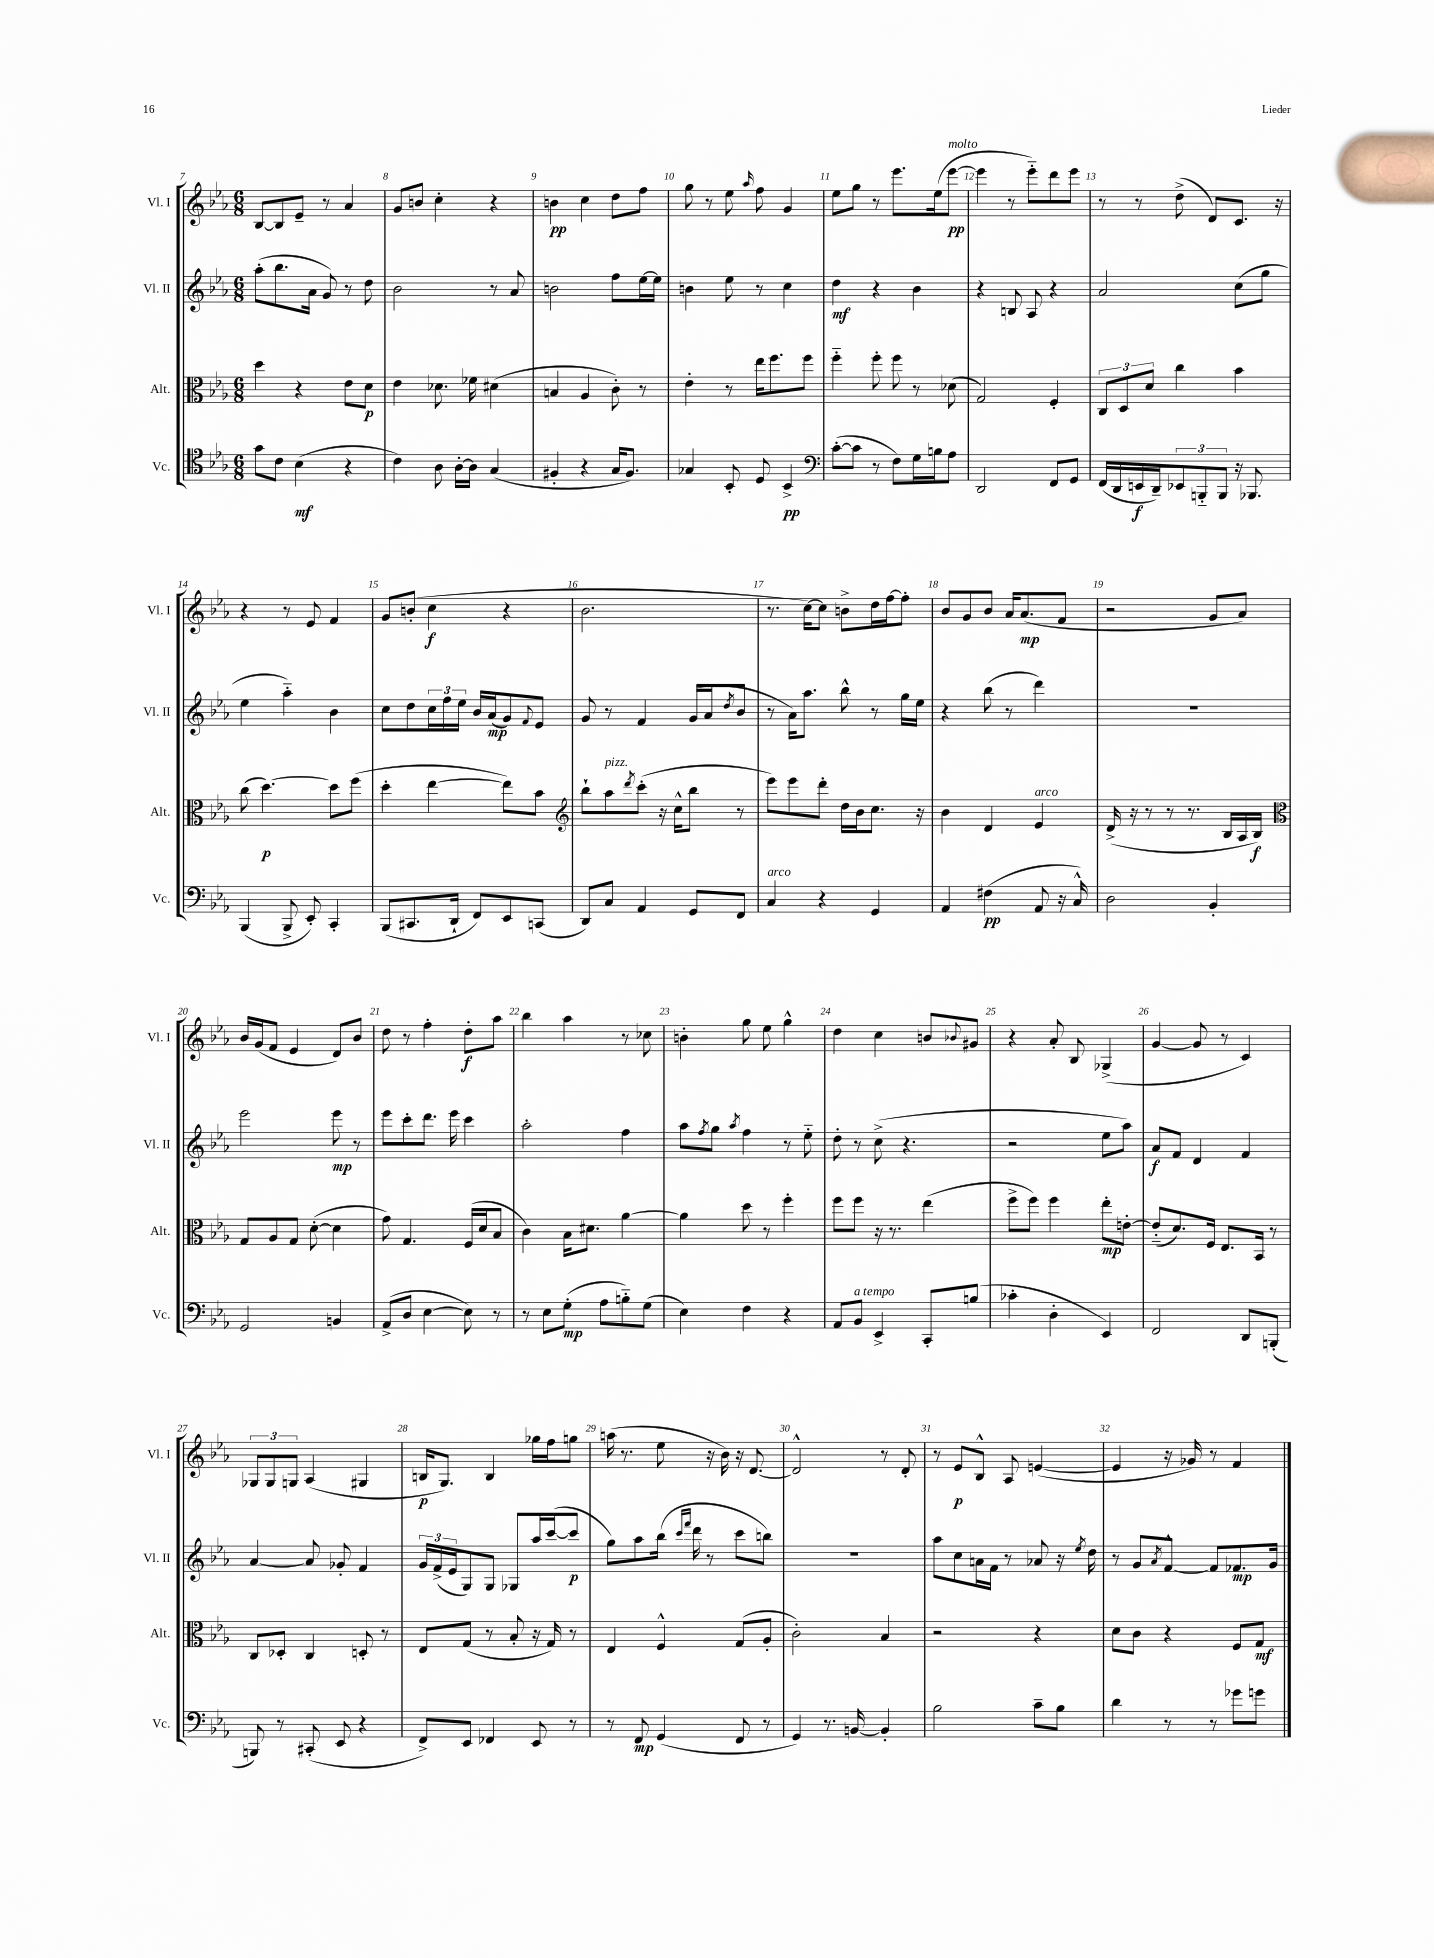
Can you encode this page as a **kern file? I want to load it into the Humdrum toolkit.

**kern	**kern	**kern	**kern
*staff4	*staff3	*staff2	*staff1
*clefC4	*clefC3	*clefG2	*clefG2
*k[b-e-a-]	*k[b-e-a-]	*k[b-e-a-]	*k[b-e-a-]
*M6/8	*M6/8	*M6/8	*M6/8
8g	4dd	(8aa-'	[8B-
8c	.	8.bb-	8B-]
(4B-	4r	.	8e-~
.	.	16a-	.
.	.	8g)	8r
4r	8e-	8r	4a-
.	8d	8dd	.
=	=	=	=
4c)	4e-	2b-	8g
.	.	.	8b
8A-	8.d-	.	4cc'
[16A-'	.	.	.
16A-]	16f-	.	.
(4G	(4d#	8r	4r
.	.	8a-	.
=	=	=	=
4F#'	4B	2b	4b
4r	4A-	.	4cc
16G	8c')	8ff	8dd
8.F#)	.	.	.
.	8r	[16ee-	8ff
.	.	16ee-]	.
=	=	=	=
4G-	4e-'	4b	8gg
.	.	.	8r
8BB-'	8r	8ee-	8ee-
.	.	.	16qqaa-
8D	16ee-	8r	8ff
.	8.ff	.	.
4BB-^	.	4cc	4g
.	8ff	.	.
=	=	=	=
*clefF4	*	*	*
([8c'	4ff'~	4dd	8ee-
8c]	.	.	8gg
8r	8ff'	4r	8r
8F)	8ff	.	8.eee-
16G	8r	4b-	.
16B	.	.	(16ee-
8A-	(8d-	.	[8eee-
=	=	=	=
2DD	2G)	4r	4eee-]
.	.	8B	8r
.	.	8A-	8eee-'~)
8FF	4F'	4r	8ddd
8GG	.	.	8eee-
=	=	=	=
(16FF	12C	2a-	8r
16DD	.	.	.
.	12D	.	.
16EE	.	.	8r
.	12d	.	.
16DD~)	.	.	.
12EE-	4cc	.	(8dd^
12BBB'~	.	.	.
.	.	.	8d)
12BBB	.	.	.
16r	4b-	(8cc	8.c
8.BBB-	.	.	.
.	.	8gg	.
.	.	.	16r
=	=	=	=
(4BBB-	(8cc	4ee-	4r
.	[4.dd)	.	.
8BBB-^	.	4aa-'~)	8r
8EE-')	.	.	8e-
4CC'	8dd]	4b-	4f
.	(8ff	.	.
=	=	=	=
(8BBB-	4dd'	8cc	8g
8.CC#	.	8dd	(8b'
.	[4ee-	24cc	4cc
.	.	24ff	.
16DD`	.	.	.
.	.	24ee-	.
8FF)	.	16b-	.
.	.	(16a-	.
8EE-	8ee-])	8g)	4r
.	.	8qqf	.
(8CC	8b-	8e-	.
=	=	=	=
*	*clefG2	*	*
8DD)	8bb-`	8g	2.b-
8C	8aa-	8r	.
.	8qddd	.	.
4AA-	(8ccc'	4f	.
.	16r	.	.
.	16cc^^	.	.
8GG	8bb-	(16g	.
.	.	16a-	.
.	.	8qdd	.
8FF	8r	8b-	.
=	=	=	=
4C	8eee-)	8r	8.r
.	8eee-	16a-)	.
.	.	8.aa-	[16cc)
4r	8ddd'	.	8cc]
.	16dd	8bb-^^	8b^
.	16b-	.	.
4GG	8.cc	8r	16dd
.	.	.	[16ff
.	.	16gg	8ff']
.	16r	16ee-	.
=	=	=	=
4AA-	4b-	4r	8b-
.	.	.	8g
(4F#	4d	(8bb-	8b-
.	.	8r	16a-
.	.	.	(8.a-
8AA-	4e-	4ddd)	.
16r	.	.	8f
16C^^)	.	.	.
=	=	=	=
2D	(16d^	2.r	2r
.	16r	.	.
.	8r	.	.
.	8r	.	.
.	8.r	.	.
4BB-'	.	.	8g
.	16B-	.	.
.	16A-	.	8a-)
.	16B-)	.	.
=	=	=	=
*	*clefC3	*	*
2GG	8G	2eee-	16b-
.	.	.	(16g
.	8A-	.	8f
.	8G	.	4e-
.	([8d'	.	.
4BB	4d]	8eee-	8d)
.	.	8r	8b-
=	=	=	=
(8AA-^	8g)	8eee-	8dd
8D	4.G	8ccc'	8r
[4E-	.	8.ddd	4ff'
.	.	16eee-	.
8E-])	(16F	4ccc	8dd'
.	16d	.	.
8r	8B-	.	8aa-
=	=	=	=
8r	4c)	2aa-'	4bb-
8E-	.	.	.
(8G'	16B-	.	4aa-
.	8.d#	.	.
8A-	.	.	.
8B'~)	[4a-	4ff	8r
(8G	.	.	8cc-
=	=	=	=
4E-)	4a-]	8aa-	4b'
.	.	8qff	.
.	.	8gg	.
.	.	8qaa-	.
4F	8dd	4ff	8gg
.	8r	.	8ee-
4r	4ff'	8r	4gg^^
.	.	8ee-'~	.
=	=	=	=
8AA-	8ff	8dd'	4dd
8BB-	8ff	8r	.
4EE-^	16r	(8cc^	4cc
.	8.r	.	.
.	.	4.r	.
8CC'	(4ee-	.	8b
.	.	.	8qqb-
(8B	.	.	8g#
=	=	=	=
4c-'	8ff^	2r	4r
.	8ff)	.	.
4D'	4ff	.	8a-'
.	.	.	8B-
4EE-)	8ee-'	8ee-	(4G-^
.	[8e'	8aa-)	.
=	=	=	=
2FF	(8e'~]	8a-	[4g
.	8.d)	8f	.
.	.	4d	8g]
.	16F	.	.
.	8.E-	.	8r
8DD	.	4f	4c)
.	16BB-	.	.
(8BBB'	8r	.	.
=	=	=	=
8BBB)	8C	[4a-	12G-
.	.	.	12G-
8r	8D-'	.	.
.	.	.	12G
(8CC#'	4C	8a-]	(4A-
8EE-	.	8g-'	.
4r	8D'	4f	4G#
.	8r	.	.
=	=	=	=
8FF^)	8E-	24g	16B
.	.	(24f^	.
.	.	.	8.G)
.	.	24e-	.
8EE-	(8G	8G)	.
4FF-	8r	8G	4B
.	8B-'	8G-	.
8EE-	16r	16aa-	16gg-
.	16G)	([16ccc	16ff
8r	8r	8ccc]	8gg
=	=	=	=
8r	4E-	8gg)	(16aa
.	.	.	8.r
8FF	.	8aa-	.
(4GG	4F^^	(16bb-	8ee-
.	.	16qqccc	.
.	.	16qqfff	.
.	.	16ddd	.
.	.	8r	16r
.	.	.	16b-)
8FF	(8G	8ccc	16r
.	.	.	[8.d
8r	8A-'	8bb)	.
=	=	=	=
4GG)	2c')	2.r	2d^^]
8.r	.	.	.
[16BB	.	.	.
4BB']	4B-	.	8r
.	.	.	8d'
=	=	=	=
2B-	2r	8aa-	8r
.	.	8cc	8e-
.	.	16a	8B-^^
.	.	16f	.
.	.	8r	8A-
8c~	4r	8a-	([4e
8B-	.	16r	.
.	.	8qee-	.
.	.	16dd	.
=	=	=	=
4d	8d	8r	4e]
.	8c	8g	.
.	.	8qa-	.
8r	4r	[8f^^	16r
.	.	.	16g-)
8r	.	8f]	8r
8g-	8F	8.f-	4f
8g	8G	.	.
.	.	16g	.
==	==	==	==
*-	*-	*-	*-
